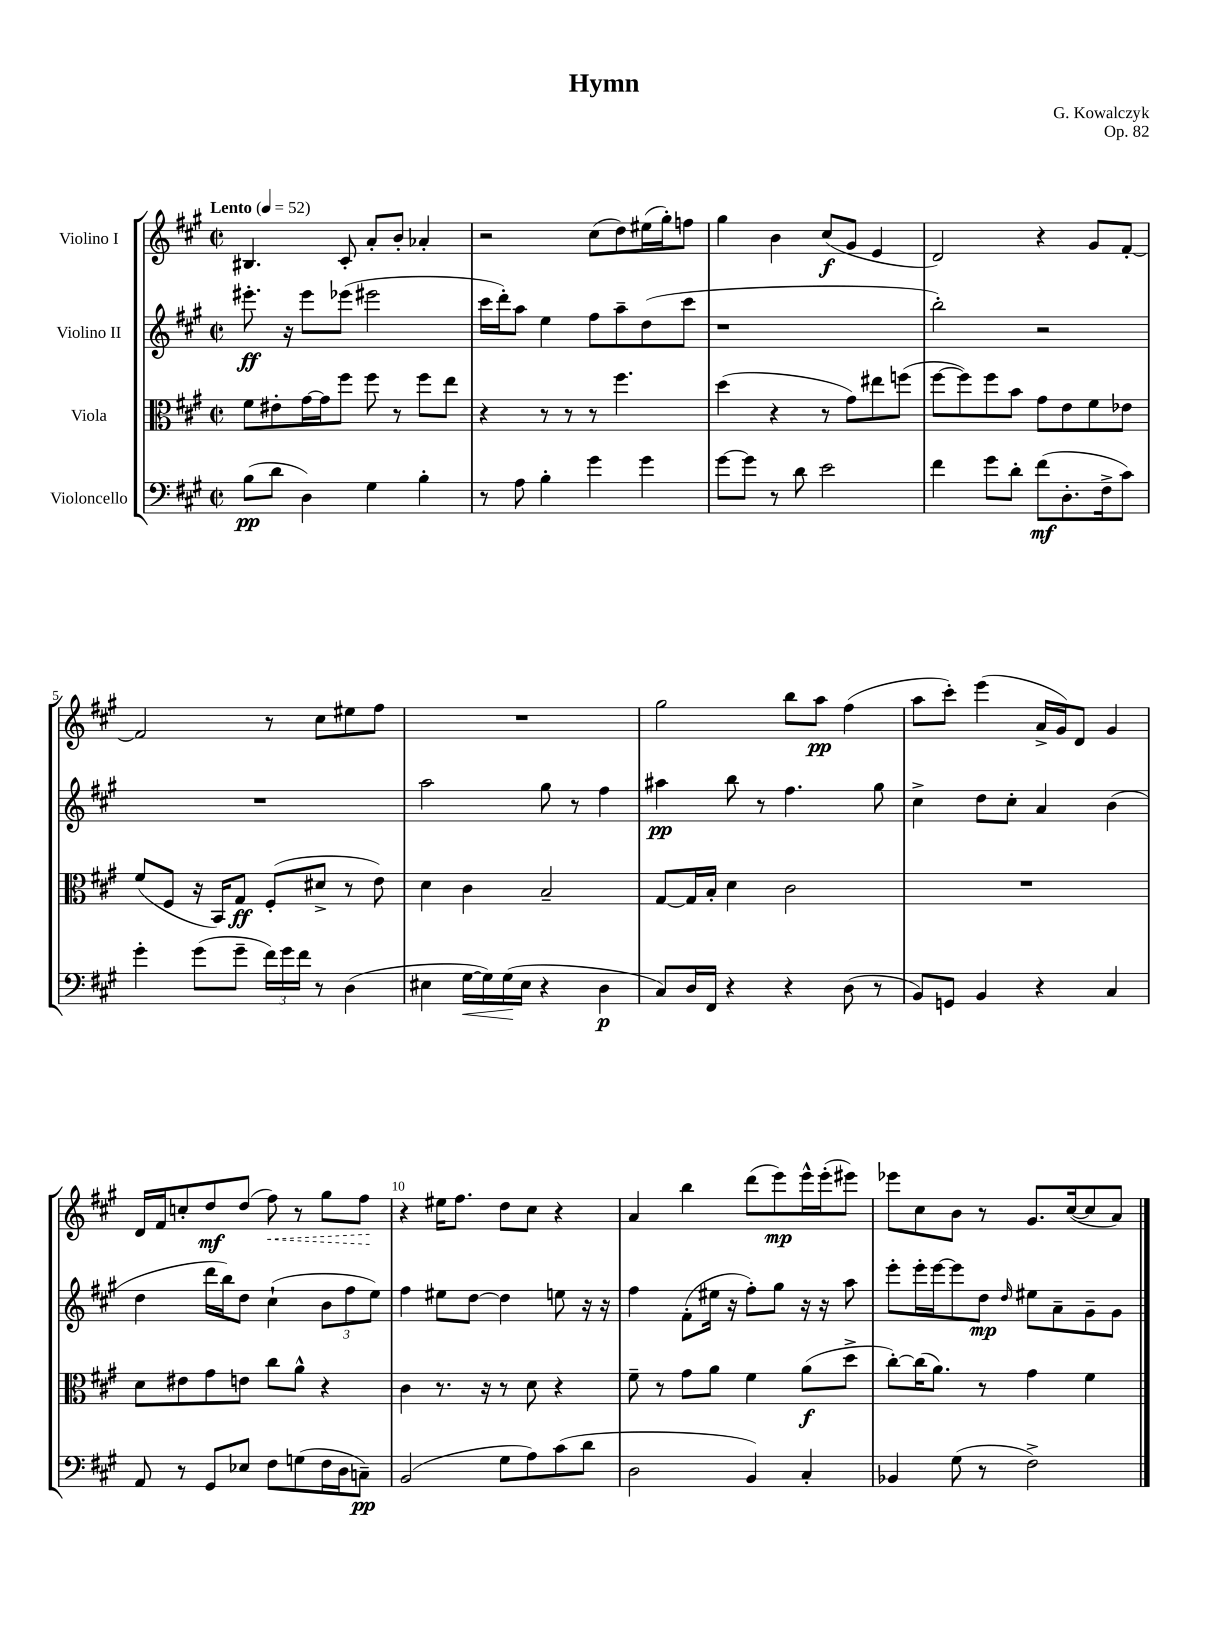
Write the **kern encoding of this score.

**kern	**dynam	**kern	**dynam	**kern	**dynam	**kern	**dynam
*part4	*part4	*part3	*part3	*part2	*part2	*part1	*part1
*staff4	*staff4	*staff3	*staff3	*staff2	*staff2	*staff1	*staff1
*I"Violoncello	*	*I"Viola	*	*I"Violino II	*	*I"Violino I	*
*clefF4	*	*clefC3	*	*clefG2	*	*clefG2	*
*k[f#c#g#]	*	*k[f#c#g#]	*	*k[f#c#g#]	*	*k[f#c#g#]	*
*M2/2	*	*M2/2	*	*M2/2	*	*M2/2	*
*met(c|)	*	*met(c|)	*	*met(c|)	*	*met(c|)	*
*MM52	*	*MM52	*	*MM52	*	*MM52	*
=1	=1	=1	=1	=1	=1	=1	=1
!	!	!	!	!	!	!LO:TX:a:B:t=Lento	!
(8B\L	pp	8f#\L	.	8.eee#X'\	ff	4.B#X/	.
8d\J	.	8e#X'\	.	.	.	.	.
.	.	.	.	16r	.	.	.
4D\)	.	[16g#\L	.	8eee#\L	.	.	.
.	.	16g#\J]	.	.	.	.	.
.	.	8ff#\J	.	(8eee-X\J	.	8c#'/	.
4G#\	.	8ff#\	.	2eee#X\	.	8a'/L	.
.	.	8r	.	.	.	8b'/J	.
4B'\	.	8ff#\L	.	.	.	4a-X'/	.
.	.	8ee\J	.	.	.	.	.
=2	=2	=2	=2	=2	=2	=2	=2
8r	.	4r	.	16ccc#\LL	.	2r	.
.	.	.	.	16ddd'\J)	.	.	.
8A\	.	.	.	8aa\J	.	.	.
4B'\	.	8r	.	4ee\	.	.	.
.	.	8r	.	.	.	.	.
4g#\	.	8r	.	8ff#\L	.	(8cc#\L	.
.	.	4.ff#\	.	8aa~\	.	8dd\)	.
4g#\	.	.	.	(8dd\	.	(16ee#X\L	.
.	.	.	.	.	.	16gg#'\J)	.
.	.	.	.	8ccc#\J	.	8ffn\J	.
=3	=3	=3	=3	=3	=3	=3	=3
[8g#\L	.	(4dd\	.	1r	.	4gg#\	.
8g#\J]	.	.	.	.	.	.	.
8r	.	4r	.	.	.	4b\	.
8d\	.	.	.	.	.	.	.
2e\	.	8r	.	.	.	(8cc#/L	f
.	.	8g#\L)	.	.	.	8g#/J	.
.	.	8ee#X\	.	.	.	4e/	.
.	.	(8ffn\J	.	.	.	.	.
=4	=4	=4	=4	=4	=4	=4	=4
4f#\	.	[8ff#\L	.	2bb'\)	.	2d/)	.
.	.	8ff#\])	.	.	.	.	.
8g#\L	.	8ff#\	.	.	.	.	.
8d'\J	.	8b\J	.	.	.	.	.
(8f#\L	mf	8g#\L	.	2r	.	4r	.
8.D'\	.	8e\	.	.	.	.	.
.	.	8f#\	.	.	.	8g#/L	.
16F#^\k	.	.	.	.	.	.	.
8c#\J)	.	8e-X\J	.	.	.	[8f#'/J	.
!!LO:LB:g=z
=5	=5	=5	=5	=5	=5	=5	=5
4g#'\	.	(8f#/L	.	1r	.	2f#/]	.
.	.	8F#/J	.	.	.	.	.
(8g#\L	.	16r	.	.	.	.	.
.	.	16BB/KL)	.	.	.	.	.
8g#~\J	.	8G#/J	ff	.	.	.	.
24f#\LL)	.	(8F#'/L	.	.	.	8r	.
24g#\	.	.	.	.	.	.	.
24f#\JJ	.	.	.	.	.	.	.
8r	.	8d#X^/J	.	.	.	8cc#\L	.
(4D\	.	8r	.	.	.	8ee#X\	.
.	.	8e\)	.	.	.	8ff#\J	.
=6	=6	=6	=6	=6	=6	=6	=6
4E#X\	.	4d\	.	2aa\	.	1r	.
!	!LO:HP:b	!	!	!	!	!	!
[16G#\LL	<	4c#\	.	.	.	.	.
16G#\])	.	.	.	.	.	.	.
(16G#\	.	.	.	.	.	.	.
16E#\JJ	[	.	.	.	.	.	.
4r	.	2B~/	.	8gg#\	.	.	.
.	.	.	.	8r	.	.	.
4D\	p	.	.	4ff#\	.	.	.
=7	=7	=7	=7	=7	=7	=7	=7
8C#/L)	.	[8G#/L	.	4aa#X\	pp	2gg#\	.
16D/L	.	16G#/L]	.	.	.	.	.
16FF#/JJ	.	16B'/JJ	.	.	.	.	.
4r	.	4d\	.	8bb\	.	.	.
.	.	.	.	8r	.	.	.
4r	.	2c#\	.	4.ff#\	.	8bb\L	.
.	.	.	.	.	.	8aa\J	pp
(8D\	.	.	.	.	.	(4ff#\	.
8r	.	.	.	8gg#\	.	.	.
=8	=8	=8	=8	=8	=8	=8	=8
8BB/L)	.	1r	.	4cc#^\	.	8aa\L	.
8GGn/J	.	.	.	.	.	8ccc#'\J)	.
4BB/	.	.	.	8dd\L	.	(4eee\	.
.	.	.	.	8cc#'\J	.	.	.
4r	.	.	.	4a/	.	16a^/LL	.
.	.	.	.	.	.	16g#/J)	.
.	.	.	.	.	.	8d/J	.
4C#/	.	.	.	(4b\	.	4g#/	.
!!LO:LB:g=z
=9	=9	=9	=9	=9	=9	=9	=9
8AA/	.	8d\L	.	4dd\	.	16d/LL	.
.	.	.	.	.	.	16f#/J	.
8r	.	8e#X\	.	.	.	8ccn'/	.
8GG#/L	.	8g#\	.	16ddd\LL	.	8dd/	mf
.	.	.	.	16bb\J)	.	.	.
8E-X/J	.	8en\J	.	8dd\J	.	(8dd/J	.
!	!	!	!	!	!	!	!LO:HP:b
8F#\L	.	8cc#\L	.	(4cc#`\	.	8ff#\)	<
(8Gn\	.	8a^^\J	.	.	.	8r	.
16F#\L	.	4r	.	12b\L	.	8gg#\L	.
16D\J	.	.	.	.	.	.	.
.	.	.	.	12ff#\	.	.	.
8Cn~\J)	pp	.	.	.	.	8ff#\J	.
.	.	.	.	12ee\J)	.	.	.
.	.	.	.	.	.	.	[
=10	=10	=10	=10	=10	=10	=10	=10
(2BB/	.	4c#\	.	4ff#\	.	4r	.
.	.	8.r	.	8ee#X\L	.	16ee#X\KL	.
.	.	.	.	.	.	8.ff#\J	.
.	.	.	.	[8dd\J	.	.	.
.	.	16r	.	.	.	.	.
8G#\L	.	8r	.	4dd\]	.	8dd\L	.
8A\)	.	8d\	.	.	.	8cc#\J	.
(8c#\	.	4r	.	8een\	.	4r	.
8d\J	.	.	.	16r	.	.	.
.	.	.	.	16r	.	.	.
=11	=11	=11	=11	=11	=11	=11	=11
2D\	.	8f#~\	.	4ff#\	.	4a/	.
.	.	8r	.	.	.	.	.
.	.	8g#\L	.	(8f#'\L	.	4bb\	.
.	.	8a\J	.	16ee#X\Jk	.	.	.
.	.	.	.	16r	.	.	.
4BB/)	.	4f#\	.	8ff#'\L)	.	(8ddd\L	.
.	.	.	.	8gg#\J	.	8eee\)	mp
4C#'/	.	(8a\L	f	16r	.	16eee^^\L	.
.	.	.	.	16r	.	(16eee'\J	.
.	.	8dd^\J	.	8aa\	.	8eee#X\J)	.
=12	=12	=12	=12	=12	=12	=12	=12
4BB-X/	.	[8cc#'\L)	.	8eee'\L	.	8eee-X\L	.
.	.	(16cc#\K]	.	16eee'\L	.	8cc#\	.
.	.	8.a\J)	.	[16eee\J	.	.	.
(8G#\	.	.	.	8eee\]	.	8b\J	.
8r	.	8r	.	8dd\J	mp	8r	.
.	.	.	.	16qqdd/	.	.	.
2F#^\)	.	4g#\	.	8ee#X\L	.	8.g#/L	.
.	.	.	.	8a~\	.	.	.
.	.	.	.	.	.	([16cc#/k	.
.	.	4f#\	.	8g#~\	.	8cc#/]	.
.	.	.	.	8g#\J	.	8a/J)	.
==	==	==	==	==	==	==	==
*-	*-	*-	*-	*-	*-	*-	*-
